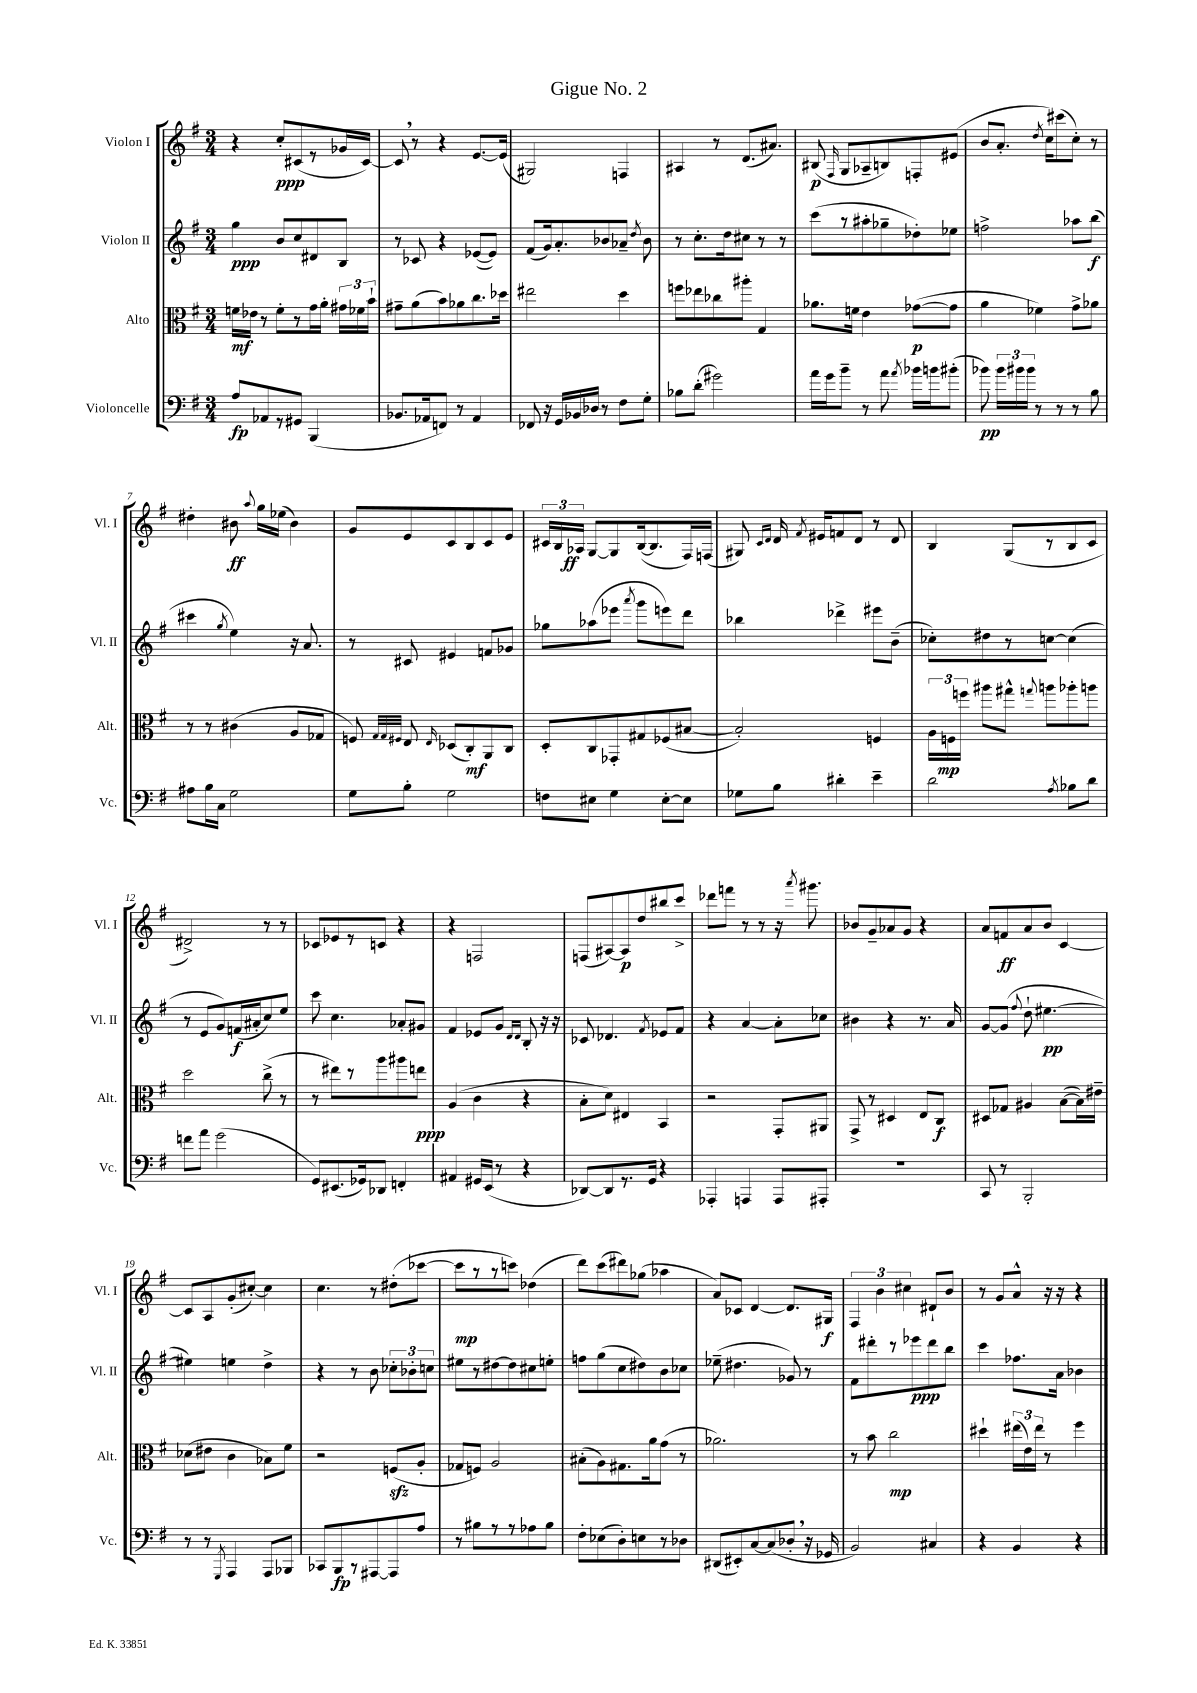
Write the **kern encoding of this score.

**kern	**kern	**kern	**kern
*staff4	*staff3	*staff2	*staff1
*clefF4	*clefC3	*clefG2	*clefG2
*k[f#]	*k[f#]	*k[f#]	*k[f#]
*M3/4	*M3/4	*M3/4	*M3/4
8A/L	16f\LL	4gg\	4r
.	16e-\JJ	.	.
8AA-/	8r	.	.
8r	8f'\L	8b/L	8cc'/L
8GG#/J	8r	8cc/	(8c#/
(4BBB/	16g\L	8d#/	8r
.	16a'\JJ	.	.
.	24g#\LL	8B/J	16g-/L
.	24f-\	.	.
.	.	.	[16c#/JJ)
.	24b`\JJ	.	.
=	=	=	=
8.BB-/L	8g#~\L	8r	8c#/]
.	(8a\	8c-/	8r
16AA-/k	.	.	.
8FF/J)	8b\)	4r	4r
8r	8a-\	.	.
4AA-/	8.cc\	([8e-/L	[8.e/L
.	.	8e-/]J)	.
.	16dd-\Jk	.	(16e/]Jk
=	=	=	=
8FF-/	2ee#\	(8f#/L	2G#/)
16r	.	16g/k)	.
16GG/LL	.	8.a'/	.
16BB-/	.	.	.
16D-/JJ	.	.	.
8r	.	8b-/	.
8F#\L	4dd\	8a-~/J	4F/
.	.	8qdd/	.
8G'\J	.	8b-\	.
=	=	=	=
8B-\L	8ff\L	8r	4A#/
(8d'\J	8ee-\	8.cc'\L	.
2g#\)	8cc-\	.	8r
.	.	16dd\k	.
.	8aa#'\J	8cc#\J	(8.d/L
.	4G/	8r	.
.	.	.	8.a#/J)
.	.	8r	.
=	=	=	=
16a\LL	8.a-\L	(8ccc\L	(8B#/
16g\J	.	.	.
.	.	.	16qqF#/
8b~\J	.	8r	8G/L
.	16f\Jk	.	.
8r	4e\	8aa#'\	8A-~/
8a\	.	8gg-~\	8B/)
8qa/	.	.	.
16b-\LL	([8g-\L	8dd-'\)	8F'/
16b\J	.	.	.
(8b#'\J	8g-\]J	8ee-\J	(8e#/J
=	=	=	=
8b-\)	4a\	2ff^\	8b/L
24b-\LL	.	.	8.a'/J
24b#\	.	.	.
24b#\JJ	.	.	.
8r	4f-\)	.	.
.	.	.	8qdd/
.	.	.	16cc\LK)
8r	.	.	(8ccc#\
8r	8g^\L	8aa-\L	8cc'\J)
8B\	8a-\J	(8bb\J	8r
=	=	=	=
8A#\L	8r	4ccc#\	4dd#'\
16B\L	8r	.	.
16C\JJ	.	.	.
.	.	8qgg/	.
2G\	(4c#\	4ee\)	8b#\
.	.	.	8qqaa/
.	.	.	16gg\LL
.	.	.	(16ee-\JJ
.	8A/L	16r	4b#\)
.	.	8.a/	.
.	8G-/J	.	.
=	=	=	=
8G\L	8F/)	8r	8g/L
.	32qqG/LLL	.	.
.	32qqG/	.	.
.	32qqF#/JJJ	.	.
8B'\J	8E/	8c#/	8e/
.	16qqE/	.	.
2G\	(8D-/L	4e#/	8c/
.	8C'/)	.	8B/
.	8AA/	8f/L	8c/
.	8C/J	8g-/J	8e/J
=	=	=	=
8F\L	8D'/L	8gg-\L	24c#/LL
.	.	.	24B/
.	.	.	24A-/JJ
8E#\J	8C/	(8aa-\	[8G/L
4G\	8GG-'/	8eee-\J	8G/]
.	.	8qaaa/	.
.	8G#/	8ggg\L	([16B/k
.	.	.	8.B/]
[8E#'\L	(8F-/	8eee\)	.
8E#\]J	[8B#/J	8ddd\J	16F#/L)
.	.	.	(16F/JJ
=	=	=	=
8G-\L	2B#'/])	4bb-\	8G#/)
.	.	.	16qqc/LL
.	.	.	16qqd/JJ
8B\J	.	.	16d/
.	.	.	8qf#/
.	.	.	16e#/LK
4d#'\	.	4ddd-^\	8f/
.	.	.	8d/J
4e~\	4F/	8eee#\L	8r
.	.	(8b~\J	8d/
=	=	=	=
2d\	24A\LL	8cc-'\L)	4B/
.	24F\	.	.
.	24ff\JJ	.	.
.	8aa#\L	8dd#\	.
.	8gg#^^\J	8r	(8G/L
.	8qqgg/	.	.
.	8aa\L	[8cc\J	8r
8qA/	.	.	.
8B-\L	8aa-'\	(4cc\]	8B/
8d\J	8aa\J	.	8c/J
=	=	=	=
8f\L	2dd\	8r	2d#^/)
8a\J	.	8e/L	.
(2g\	.	8g/)	.
.	.	(16f/L	.
.	.	16a#'/J	.
.	(8cc^\	8cc/)	8r
.	8r	8ee/J	8r
=	=	=	=
8GG/L)	8r	8ccc\	8c-/L
(8.EE#/	8ee#\L)	4.cc\	8e-/
.	8r	.	8r
16GG-/k)	.	.	.
8DD-/J	8aa\	.	8c/J
4FF'/	8aa#\	8a-'/L	4r
.	8ee\J	8g#/J	.
=	=	=	=
4AA#/	(4A/	4f#/	4r
16GG#/LL	4c\	8e-/L	2F/
(16EE/JJ	.	.	.
8r	.	8g/J	.
.	.	16qqd/LL	.
.	.	16qqd/JJ	.
4r	4r	8B'/	.
.	.	16r	.
.	.	16r	.
=	=	=	=
[8DD-/L)	8B'\L	8c-/	(8F/L
8DD-/]	8d\J)	4.d-/	[8A#/)
8.r	4E#/	.	8A#/]
.	.	.	8dd/
16GG/Jk	.	.	.
.	.	8qf#/	.
4r	4BB/	8e-/L	8bb#/
.	.	8f#/J	8ccc^/J
=	=	=	=
4AAA-'/	2r	4r	8ddd-\L
.	.	.	8fff\J
4AAA/	.	[4a/	8r
.	.	.	8r
8AAA/L	8GG'/L	8a'\]L	16r
.	.	.	8qaaa/
.	.	.	8.ggg#\
8AAA#'/J	8AA#/J	8cc-\J	.
=	=	=	=
2.r	8GG^/	4b#\	8b-/L
.	8r	.	8g~/
.	4D#/	4r	8a-/
.	.	.	8g/J
.	8E/L	8.r	4r
.	8C/J	.	.
.	.	16a/	.
=	=	=	=
8CC/	8D#/L	[8g/L	8a/L
8r	8G-/J	(8g/]J	8f/
.	.	8qqff#/	.
2BBB'/	4A#/	8dd`\	8a/
.	.	[4.ee#\	8b/J
.	([8B\L	.	[4c/
.	16B\]L)	.	.
.	16e#~\JJ	.	.
=	=	=	=
8r	(8d-\L	4ee#\])	8c/]L
8r	8e#\J	.	8A/
8qGGG/	.	.	.
4AAA/	4c\	4ee\	(8g'/
.	.	.	[8cc#'/J)
8AAA/L	8B-\L)	4dd^\	4cc#\]
8BBB-/J	8f#\J	.	.
=	=	=	=
8CC-/L	2r	4r	4.cc\
8BBB/	.	.	.
8r	.	8r	.
[8AAA#/	.	8b\	8r
8AAA#/]	(8F/L	12cc-'\L	(8dd#'\L
.	.	12b-'\	.
8A/J	8A'/J	.	[8ccc-\J
.	.	12cc\J	.
=	=	=	=
8r	8G-/L	8ee#\L	8ccc-\]L
8B#\L	8F/J)	8r	8r
8r	2A/	[8dd#\	8r
8r	.	8dd#\]	8ccc\J)
8A-\	.	8cc#\	(4dd-\
8B#\J	.	8ee'\J	.
=	=	=	=
8F#'\L	(8B#'\L	8ff\L	8ddd\L)
(8E-\	8A\)	(8gg\	(8ccc\
8D'\)	8.G#\	8cc\	8ddd#\)
8E\	.	8dd#\)	(8gg-\J
.	16a\k	.	.
8r	(8g\J	8b\	4aa-\
8D-\J	8r	8cc-\J	.
=	=	=	=
(8DD#/L	2.a-\)	(8ee-~\	8a/L)
8EE#'/)	.	4.dd#\	8c-/J
[8C/	.	.	[4d/
(8C/]	.	.	.
8D-'/J	.	8g-/)	8.d/]L
16r	.	8r	.
16GG-/	.	.	16G#/Jk
=	=	=	=
2BB/)	8r	8f#\L	6F#/
.	8b\	8ddd#'\	.
.	.	.	6b\
.	2cc\	8r	.
.	.	.	6cc#\
.	.	8eee-\	.
4C#/	.	8ddd#\	8d#`/L
.	.	8bb\J	8b/J
=	=	=	=
4r	4dd#`\	4ccc\	8r
.	.	.	8g/L
4BB/	(24ee#\LL	8.ff-\L	8a^^/J
.	24e\)	.	.
.	24ee#\JJ	.	.
.	8r	.	16r
.	.	16a\Jk	16r
4r	4ff#\	4b-\	4r
==	==	==	==
*-	*-	*-	*-
